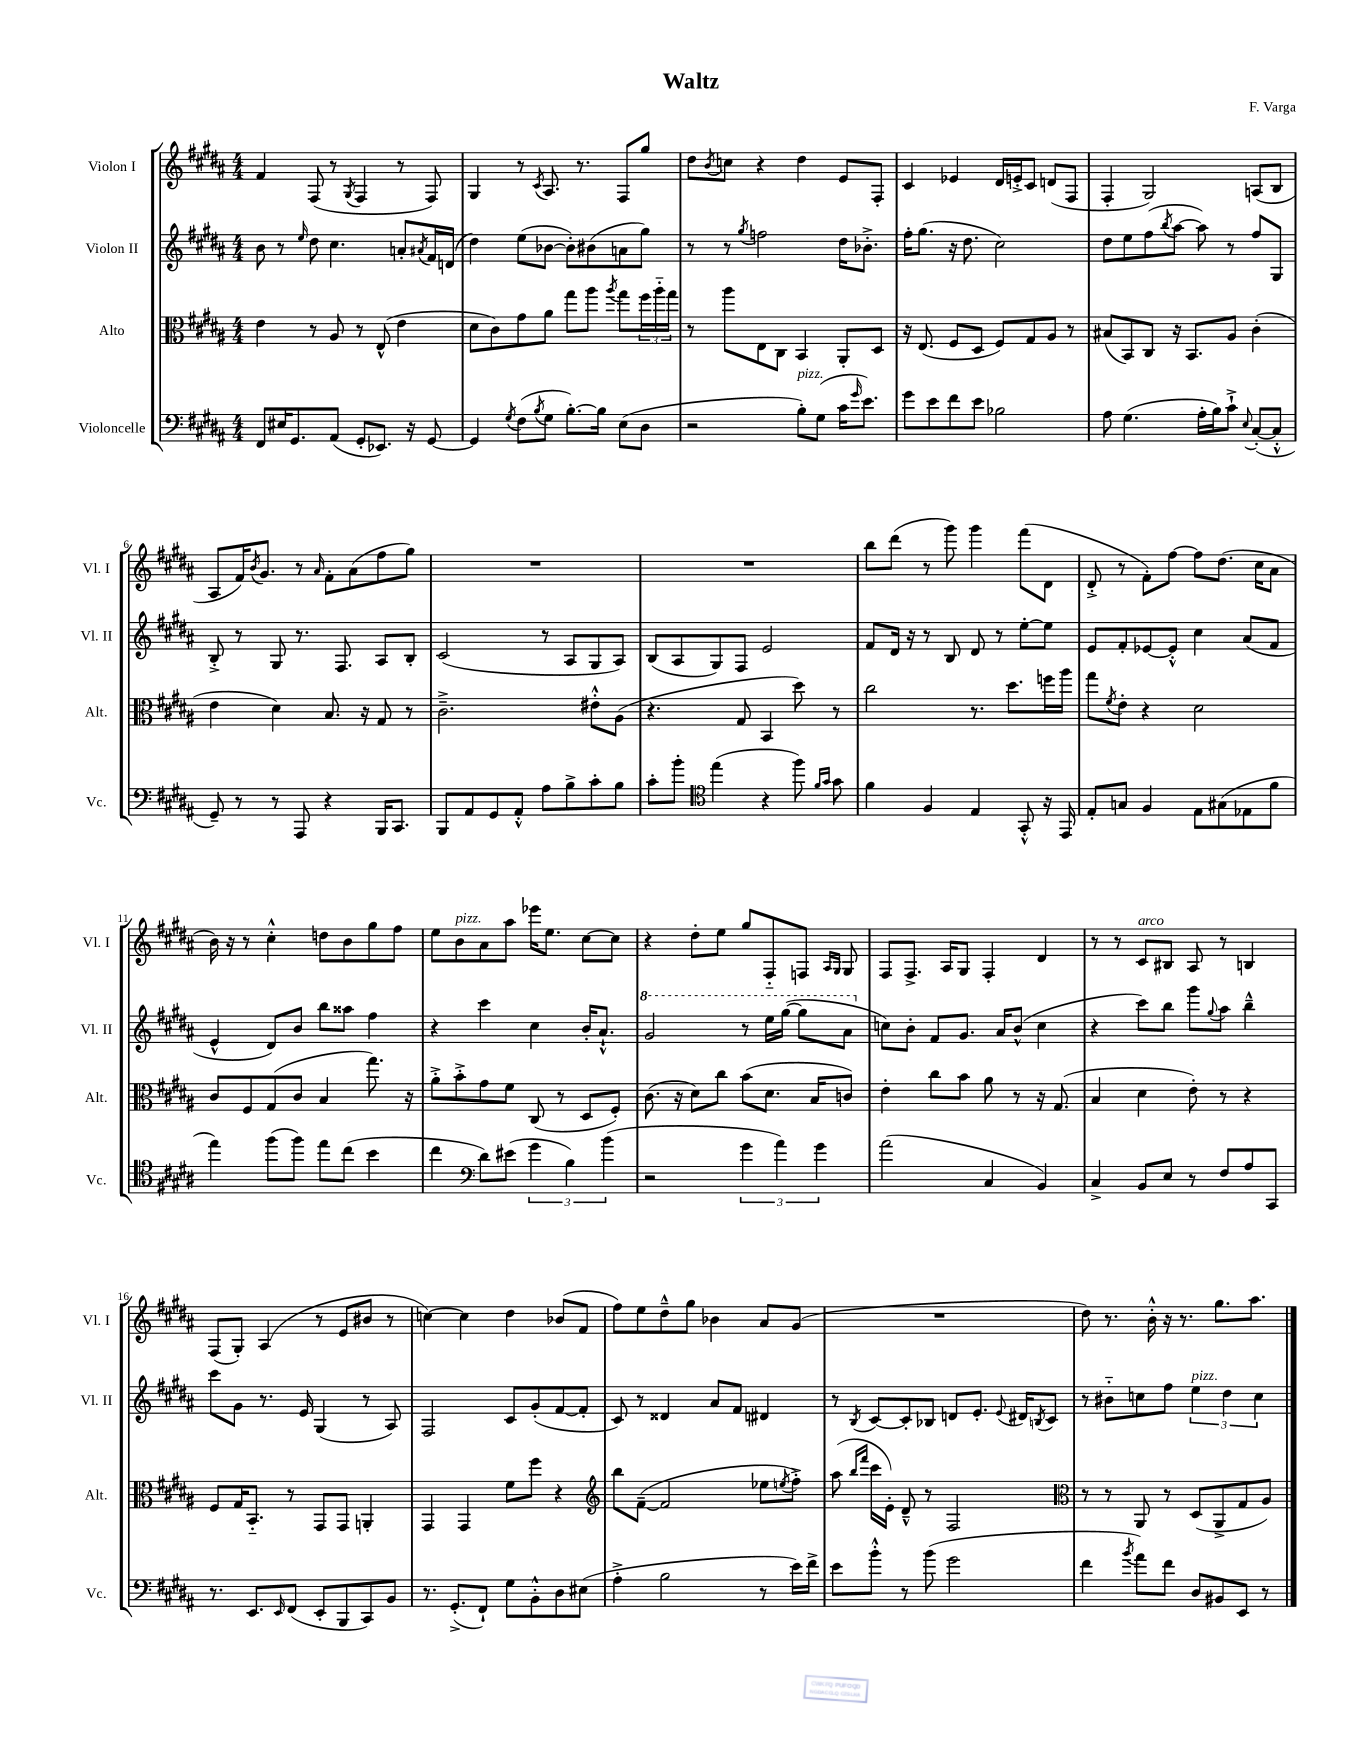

**kern	**kern	**kern	**kern
*part4	*part3	*part2	*part1
*staff4	*staff3	*staff2	*staff1
*I"Violoncelle	*I"Alto	*I"Violon II	*I"Violon I
*I'Vc.	*I'Alt.	*I'Vl. II	*I'Vl. I
*clefF4	*clefC3	*clefG2	*clefG2
*k[f#c#g#d#a#]	*k[f#c#g#d#a#]	*k[f#c#g#d#a#]	*k[f#c#g#d#a#]
*M4/4	*M4/4	*M4/4	*M4/4
=1	=1	=1	=1
8FF#/L	4e\	8b\	4f#/
16E#X/K	.	8r	.
8.GG#/	.	.	.
.	.	16qqee/	.
.	8r	8dd#\	(8F#/
(8AA#/J	8A#/	4.cc#\	8r
.	.	.	8qG#/
8GG#'/L	8r	.	4F#/
8.EE-X/J)	(8E^^/	.	.
.	4e\	8an'/L	8r
16r	.	.	.
.	.	8qa#X/	.
[8GG#/	.	16f#/L	8F#/)
.	.	(16dn/JJ	.
=2	=2	=2	=2
4GG#/]	8d#\L	4dd#\)	4G#/
.	8c#\)	.	.
8qG#/	.	.	.
(8F#\L	8g#\	(8ee\L	8r
8qB/	.	.	8qc#/
8G#\J	8a#\J	[8b-X\J	8.A#/
[8.B'\L)	8gg#\L	8b-'\L])	.
.	.	.	8.r
.	8aa#\J	(8b#X\	.
16B\Jk]	.	.	.
.	8qaa#/	.	.
(8E\L	8gg#\L	8an\	8F#/L
8D#\J	24ff#\L	8gg#\J)	8gg#/J
.	24aa#\	.	.
.	24gg#\JJ	.	.
=3	=3	=3	=3
2r	8r	8r	8dd#\L
.	.	.	8qb/
.	8aa#\L	8r	8ccn\J
.	.	8qgg#/	.
.	8E\	2ffn\	4r
.	8C#\J	.	.
!LO:TX:a:i:t=pizz.	!	!	!
8B'\L)	4BB/	.	4dd#\
(8G#\J	.	.	.
16c#\KL	8AA#'/L	16dd#\KL	8e/L
16qqg#/	.	.	.
8.e\J)	.	8.b-X'^\J	.
.	8D#/J	.	8F#'/J
=4	=4	=4	=4
8g#\L	16r	16ff#'\KL	4c#/
.	(8.E/	(8.gg#\J	.
8e\	.	.	.
8f#\	8F#/L	16r	4e-X/
.	.	8.dd#\	.
8e\J	8D#/J	.	.
2B-X\	8F#/L)	2cc#\)	16d#/LL
.	.	.	16en'^/J
.	8G#/	.	8c#/J
.	8A#/J	.	(8dn/L
.	8r	.	8F#/J
=5	=5	=5	=5
8A#\	(8B#X/L	8dd#\L	4F#'/
(4.G#\	8BB/)	8ee\	.
.	8C#/J	(8ff#\	2G#/)
.	.	8qbb/	.
.	16r	[8aa#\J	.
.	8.BB/L	.	.
16A#'\LL	.	8aa#\])	.
16B\J)	.	.	.
8c#`^\J	8A#/J	8r	.
8qqE/	.	.	.
([8C#'/L	(4c#'\	8ff#/L	(8An/L
8C#'^^/J]	.	8G#/J	8B/J
!!LO:LB:g=z
=6	=6	=6	=6
8GG#~/)	4e\	8B'^/	8A#/L
8r	.	8r	16f#/K)
.	.	.	8qb/
.	.	.	8.g#/J
8r	4d#\)	8G#/	.
8AAA#/	.	8.r	8r
.	.	.	16qqa#/
4r	8.B/	.	8f#'\L
.	.	8.F#/	.
.	.	.	(8a#\
.	16r	.	.
16BBB/KL	8G#/	8A#/L	8ff#\
8.CC#/J	.	.	.
.	8r	8B'/J	8gg#\J)
=7	=7	=7	=7
8BBB/L	2.c#~^\	(2c#/	1r
8AA#/	.	.	.
8GG#/	.	.	.
8AA#'^^/J	.	.	.
8A#\L	.	8r	.
8B^\	.	8A#/L	.
8c#'\	8e#X'^^\L	8G#/	.
8B\J	(8A#\J	8A#/J)	.
=8	=8	=8	=8
8c#'\L	4.r	(8B/L	1r
8b'\J	.	8A#/	.
*clefC4	*	*	*
(4ee\	.	8G#/)	.
.	8G#/	8F#/J	.
4r	4BB/	2e/	.
8ff#\)	8dd#\)	.	.
16qqf#/LL	.	.	.
16qqg#/JJ	.	.	.
8g#\	8r	.	.
=9	=9	=9	=9
4f#\	2cc#\	8f#/L	8bb\L
.	.	16d#/Jk	(8ddd#\J
.	.	16r	.
4F#/	.	8r	8r
.	.	8B/	8ggg#\)
4E/	8.r	8d#/	4ggg#\
.	.	8r	.
.	8.dd#\L	.	.
8GG#'^^/	.	[8ee'\L	(8fff#\L
16r	16ffn\L	8ee\J]	8d#\J
16EE/	16aa#\JJ	.	.
=10	=10	=10	=10
8E'/L	8gg#\L	8e/L	8d#'^/
.	8qf#/	.	.
8Gn/J	8e'\J	8f#'/	8r
4F#/	4r	[8e-X/	8f#'\L)
.	.	8e-'^^/J]	[8ff#\J
8E\L	2d#\	4cc#\	8ff#\L]
(8G#X\	.	.	(8.dd#\J
8E-X\	.	(8a#/L	.
.	.	.	16cc#\KL
8f#\J	.	8f#/J	8a#\J
!!LO:LB:g=z
=11	=11	=11	=11
4ee\)	8c#/L	4e^^/	16b\)
.	.	.	16r
.	8F#/	.	8r
(8ff#\L	(8G#/	8d#/L)	4cc#'^^\
8ff#\J)	8c#/J	8b/J	.
8ee\L	4B/	8bb\L	8ddn\L
(8cc#\J	.	8aa##X\J	8b\
4b\	8.gg#\)	4ff#\	8gg#\
.	.	.	8ff#\J
.	16r	.	.
=12	=12	=12	=12
4cc#\	8a#'^\L	4r	8ee\L
!	!	!	!LO:TX:a:i:t=pizz.
.	8b'^\	.	8b\
*clefF4	*	*	*
8d#\L)	8g#\	4ccc#\	8a#\
(8e#X\J	8f#\J	.	8aa#\J
6g#\	(8C#/	4cc#\	16eee-X\KL
.	.	.	8.ee\J
.	8r	.	.
6B\)	.	.	.
.	8D#/L	16b'/KL	[8cc#\L
.	.	8.a#`^^/J	.
(6b\	.	.	.
.	8F#'/J)	.	8cc#\J]
=13	=13	=13	=13
*	*	*8va	*
2r	(8.c#\	2gg#/	4r
.	16r	.	.
.	8d#\L)	.	8dd#'\L
.	8cc#\J	.	8ee\J
6g#\	(8b\L	8r	8gg#/L
.	8.d#\J	16eee\LL	8F#/
6a#\)	.	.	.
.	.	([16ggg#\JJ	.
.	.	8ggg#\L]	8Fn/J
.	16B/KL	.	.
6g#\	.	.	.
.	.	.	16qqA#/LL
.	.	.	16qqG#/JJ
.	8cn/J)	8aa#\J	8G#/
=14	=14	=14	=14
*	*	*X8va	*
(2a#\	4e'\	8ccn\L)	8F#/L
.	.	8b'\J	8.F#^/J
.	8cc#\L	8f#/L	.
.	.	.	16A#/KL
.	8b\J	8.g#/J	8G#/J
4C#/	8a#\	.	4F#'/
.	.	16a#/KL	.
.	8r	(8b^^/J	.
4BB/)	16r	4cc\	4d#/
.	(8.G#/	.	.
=15	=15	=15	=15
4C#^/	4B/	4r	8r
.	.	.	8r
!	!	!	!LO:TX:a:i:t=arco
8BB/L	4d#\	8ccc#\L)	8c#/L
8E/J	.	8bb\J	8B#X/J
8r	8e'\)	8ggg#\L	8A#/
.	.	8qqgg#/	.
8F#/L	8r	8aa#\J	8r
8A#/	4r	4bb~^^\	4Bn/
8CC#/J	.	.	.
!!LO:LB:g=z
=16	=16	=16	=16
8.r	8F#/L	8ccc#\L	(8F#/L
.	16G#/K	8g#\J	8G#'/J)
8.EE/L	8.BB/J	.	.
.	.	8.r	(4A#/
16qqEE/	.	.	.
(8FF#/J	8r	.	.
.	.	16e/	.
8EE'/L	8GG#/L	(4G#/	8r
8BBB/	8GG#/J	.	8e/L
8CC#/)	4AAn'/	8r	8b#X/J
8BB/J	.	8A#/)	8r
=17	=17	=17	=17
8.r	4GG#/	2F#/	[4ccn\)
(8.GG#'^/L	.	.	.
.	4GG#/	.	4cc\]
8FF#`/J)	.	.	.
8G#\L	8f#\L	8c#/L	4dd#\
8BB'^^\	8ff#\J	(8g#'/	.
8D#\	4r	[8f#/	(8b-X/L
(8E#X\J	.	8f#'/J]	8f#/J
=18	=18	=18	=18
*	*clefG2	*	*
4A#'^\	8bb\L	8c#/)	8ff#\L)
.	([8f#~\J	8r	8ee\
2B\	2f#/]	4d##X/	8dd#~^^\
.	.	.	8gg#\J
.	.	8a#/L	4b-X\
.	.	8f#/J	.
8r	8ee-X\L	4d#X/	8a#/L
.	8qeen/	.	.
16e\LL)	8ff#'^\J)	.	(8g#/J
16f#^\JJ	.	.	.
=19	=19	=19	=19
8e\L	(8aa#\	8r	1r
.	16qqbb/LL	.	.
.	16qqfff#/JJ	8qB/	.
8b'^^\J	16ccc#\LL	[8c#/L	.
.	16e'\JJ)	.	.
8r	8d#~^^/	8c#'/]	.
(8b\	8r	8B-X/J	.
2g#\	2F#/	8dn/L	.
.	.	8.e'/J	.
.	.	8qqe/	.
.	.	16d#X/KL	.
.	.	8qBn/	.
.	.	8c#/J	.
=20	=20	=20	=20
*	*clefC3	*	*
4f#\	8r	8r	8dd#\)
.	8r	8b#X\L	8.r
8qb/	.	.	.
8a#\L)	8AA#/	8ccn\	.
.	.	.	16b'^^\
8f#\J	8r	8ff#\J	16r
.	.	.	8.r
!	!	!LO:TX:a:i:t=pizz.	!
8D#/L	(8D#/L	6ee\	.
8BB#X/	8AA#^/	.	8.gg#\L
.	.	6dd#\	.
8EE/J	8G#/	.	.
.	.	.	8.aa#\J
.	.	6cc\	.
8r	8A#/J)	.	.
==	==	==	==
*-	*-	*-	*-
